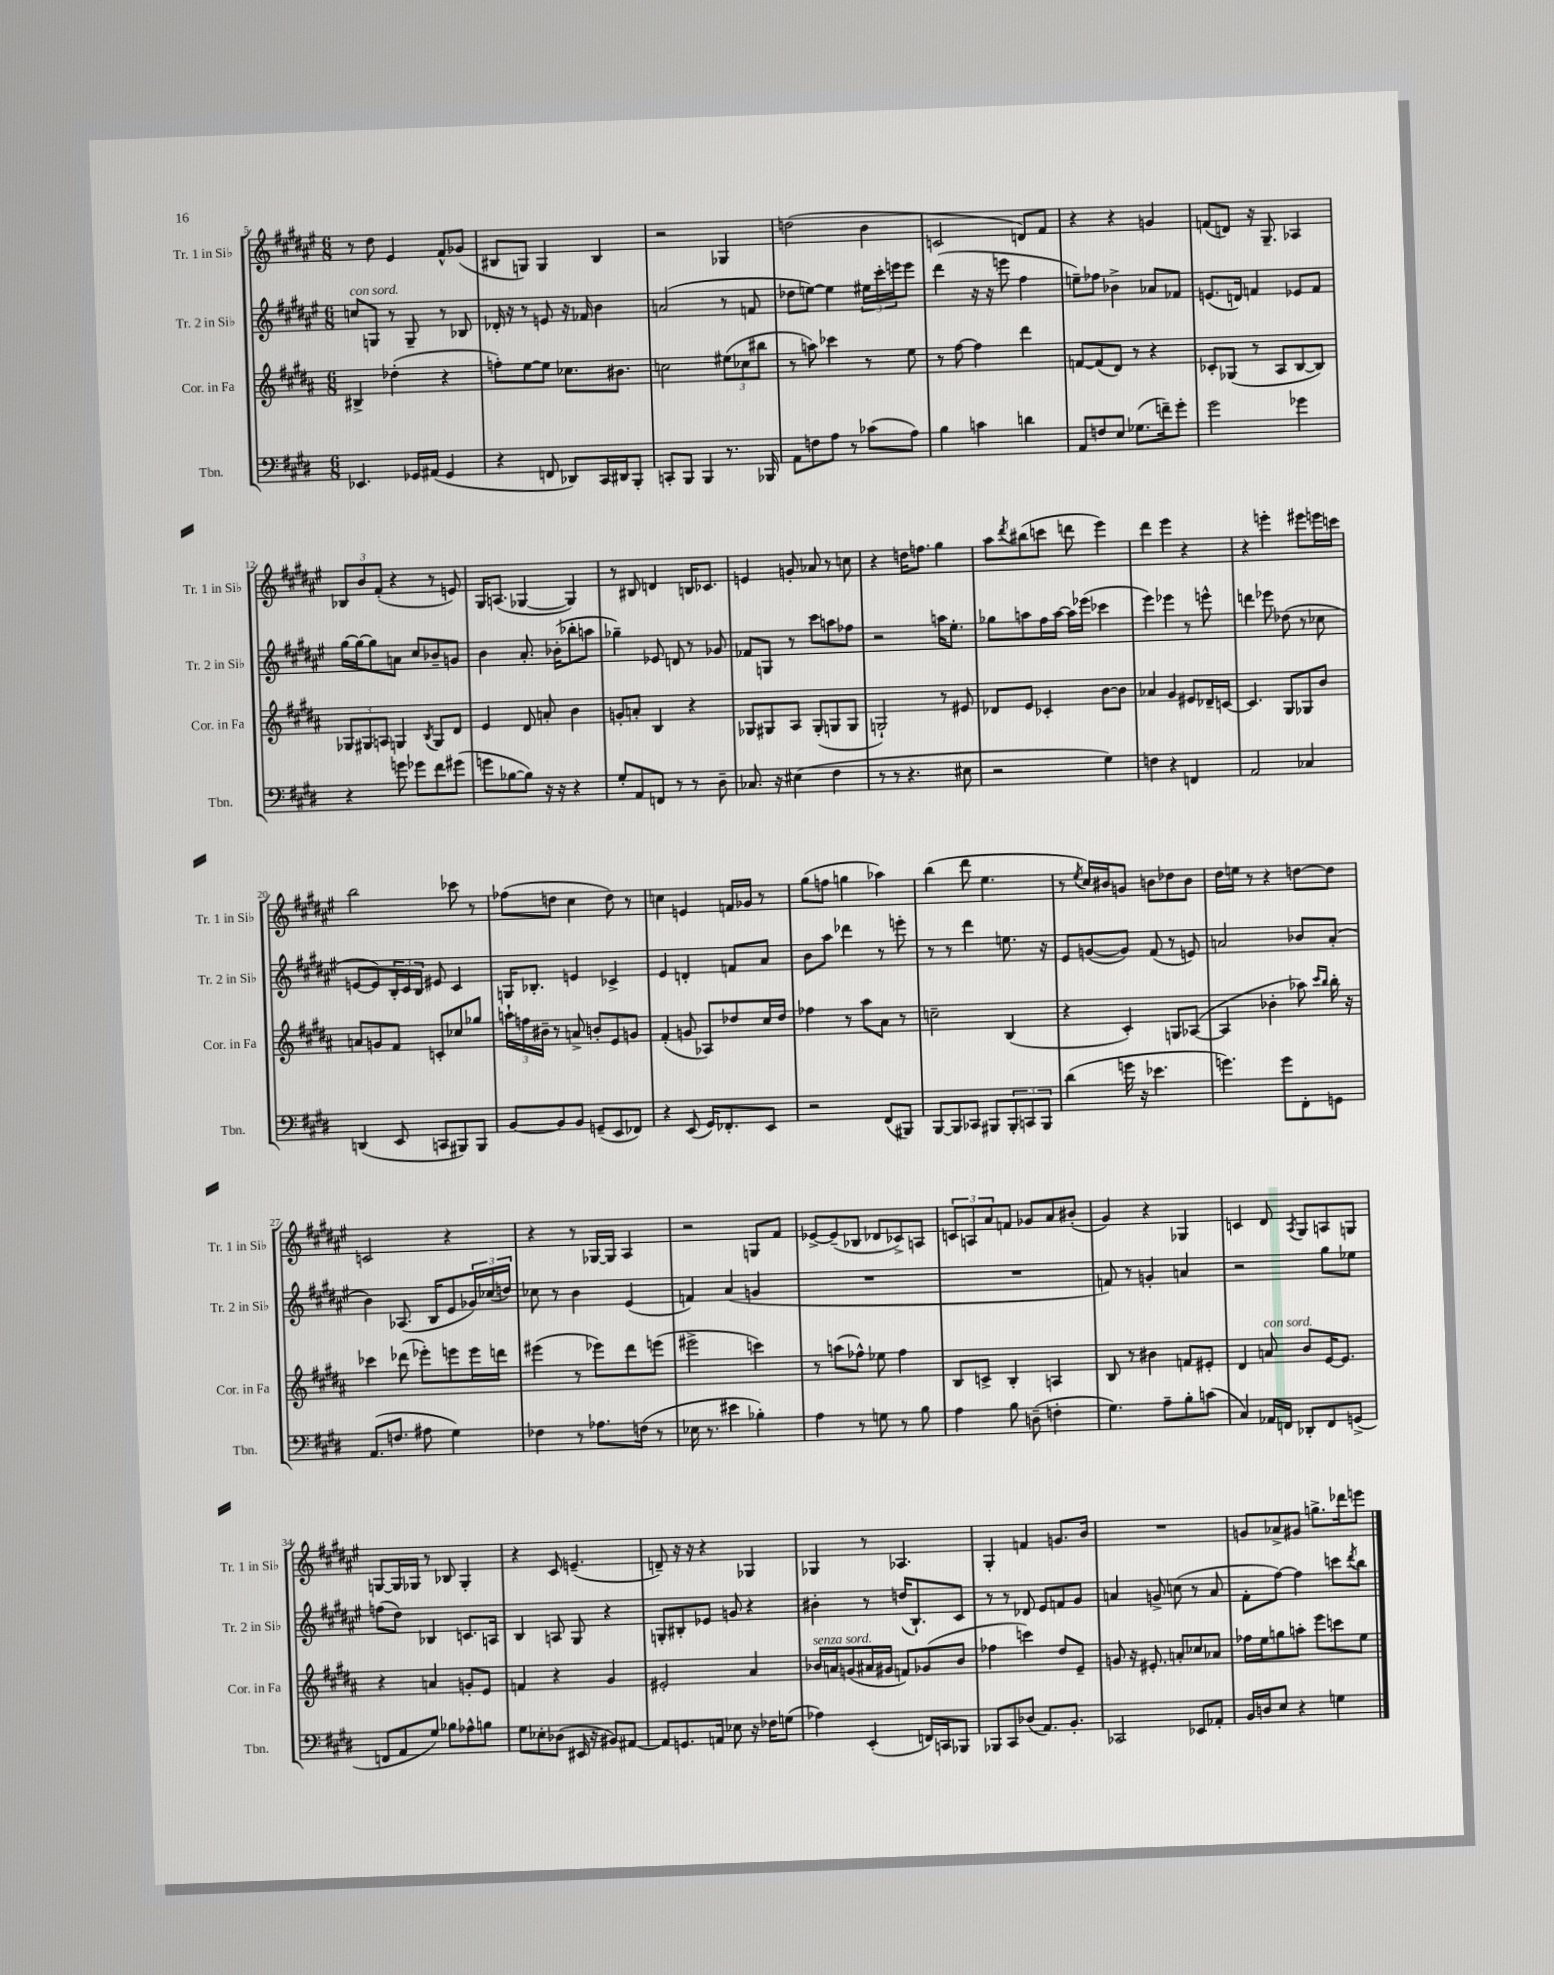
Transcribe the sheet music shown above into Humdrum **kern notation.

**kern	**kern	**kern	**kern
*staff4	*staff3	*staff2	*staff1
*clefF4	*clefG2	*clefG2	*clefG2
*k[f#c#g#d#]	*k[f#c#g#d#a#]	*k[f#c#g#d#a#e#]	*k[f#c#g#d#a#e#]
*M6/8	*M6/8	*M6/8	*M6/8
4.EE-/	4B#^/	8cc/L	8r
.	.	8G/J	8dd#\
.	(4dd-'\	8r	4e#/
16GG-/LL	.	8G~/	.
(16AA#/JJ	.	.	.
4GG-/	4r	8r	8f#^^/L
.	.	8B-/	(8g-/J
=	=	=	=
4r	8ff'\L)	16d-'/	8B#/L
.	.	16r	.
.	[8ee\	8r	8G/J)
8FF/	8ee\]J	8e/	4G/
8DD-/L)	8.cc-\L	16r	.
.	.	16f-/	.
16CC#/L	.	4b\	4B#/
16DD#/J	8.b#\J	.	.
8BBB'/J	.	.	.
=	=	=	=
8CC'/L	2cc\	(2a/	2r
8BBB/J	.	.	.
4BBB/	.	.	.
8.r	(12ee#\L	8r	4G-/
.	12cc-\	.	.
.	.	8f/	.
.	12bb#\J	.	.
16BBB-/	.	.	.
=	=	=	=
8AA\L	8r	8dd-\L	(2dd\
8F\	8aa\)	[8ee\J)	.
8A\J	4ccc-\	4ee\]	.
8r	.	.	.
(8c-\L	8r	24ee#\LL	4b\
.	.	24ccc#'\	.
.	.	24eee\J	.
8A\J)	8ee\	8eee\J	.
=	=	=	=
4B\	8r	(4ddd#\	2c/
.	[8ff#\	.	.
4c\	4ff#\]	16r	.
.	.	16r	.
.	.	8eee\	.
4d\	4ddd#\	4ff#\	8d/L)
.	.	.	8f#/J
=	=	=	=
8AA/L	[8f/L	8ee~\L)	4r
8F/	(8f/]	8ff-\J	.
8E/J	8d#/J)	4b-^\	4r
(8.G-\L	8r	.	.
.	4r	8a-/L	4g/
16f~\k)	.	.	.
8g#'\J	.	8f-/J	.
=	=	=	=
2g#\	8c-'/L	(8.e/L	(8f/L
.	(8G-/J	.	8d/J)
.	.	16d/Jk)	.
.	8r	4f/	16r
.	.	.	8.G#~/
.	8A#/L	.	.
4g-\	[8B/	8e-/L	4A-/
.	8B/]J)	8f/J	.
=	=	=	=
4r	12G-/L	[16gg#\LL	12B-/L
.	.	16gg#\_J	.
.	12G#/	.	12b/
.	.	8gg#\]	.
.	12A/J	.	(12f#'/J
8g\	4G/	8a\J	4r
8g-\L	.	8cc#/L	.
.	8qB/	.	.
8f#\	8G/L	8b-~/	8r
(8g#\J	8d#/J	8g/J	8e/)
=	=	=	=
8g\L	4e/	4b\	16G#/LK
.	.	.	(8.A/J
[8B-\	.	.	.
8B-\]J)	8d#/	8.a#'/	[4G-/
16r	8a'/	.	.
16r	.	(16b-'\LK	.
4r	4b\	8bb-'\	4G-/])
.	.	8aa\J	.
=	=	=	=
8G#'/L	8g'/L	4gg-~\)	8r
8AA/	8a'/J	.	8B#/
8FF/J	4B/	8e-/	4d/
8r	.	8d/	.
8r	4r	8r	16B/LK
.	.	.	8.c-/J
8D#~\	.	8g-/	.
=	=	=	=
8.C-/	8G-/L	8f-/L	4e/
.	8G#/	8G/J	.
16r	.	.	.
(4E#\	8A#/J	8r	8g'/
.	(8G#'/L	8ccc#\L	8a-/
4F#\	8G/	8aa\	8r
.	8G/J	8ff-\J	8cc\
=	=	=	=
8r	2G`/)	2r	4r
8r	.	.	.
4.r	.	.	16dd\LK
.	.	.	8.ff\J
.	8r	16aa\LK	4gg#\
.	.	8.ee#'\J	.
8E#\	8e#/	.	.
=	=	=	=
2r	8d-/L	8gg-\L	8aa#\L
.	.	.	8qddd#/
.	8e/J	8aa\	(8bb#\
.	4c-'/	16ff#\L	8ccc\J
.	.	[16aa\JJ	.
.	.	16aa\]LL	8ddd\
.	.	(16eee-\JJ	.
4G#\)	[8b\L	4ccc-\	4eee#\)
.	8b\]J	.	.
=	=	=	=
4F\	4a-/	4eee#\)	4ddd#\
4r	4g#/	4eee-\	4eee#\
4FF/	8e#/L	8r	4r
.	16d-~/L	8eee^^\	.
.	[16c/JJ	.	.
=	=	=	=
2AA/	4.c/]	4ddd\	4r
.	.	8eee-\	4eee'\
.	8G#/L	(8dd-\	.
4C-/	8G-/	8r	8eee#\L
.	8b/J	8cc-\	16eee\L
.	.	.	16ccc\JJ
=	=	=	=
(4DD/	8a/L	[8e/L	2bb\
.	8g/	8e/])	.
8EE/	8f#/J	24B'/L	.
.	.	24c#/	.
.	.	24B/JJ	.
8CC/L	8c'/L	8e#/	.
8BBB#/)	8cc-/	4c#/	8ccc-\
8BBB#/J	8gg-/J	.	8r
=	=	=	=
[8BB/L	24aa`\LL	16G/LK	(8ff-\L
.	24ff\	.	.
.	.	8.B-'/J	.
.	24b#~\JJ	.	.
8BB/]	8r	.	8dd\J
8BB/J	8a^/	4e/	4cc#\
(8GG~/L	8b'/L	.	.
8EE/	8e/	4c-^/	8dd\)
8FF-/J)	8g/J	.	8r
=	=	=	=
4r	(4f#'/	4e#/	4cc\
(8EE/	8g/	4d'/	4e/
16GG#/LK)	8A-/L)	.	.
8.FF-'/	.	.	.
.	8dd-/	8f/L	16f/LL
.	.	.	16g-/JJ
8EE/J	16cc#/L	8a#/J	8r
.	16dd-/JJ	.	.
=	=	=	=
2r	4ff-\	8b\L	(8gg#\L
.	.	8aa#\J	8ff\J
.	8r	4ddd-\	4gg\
.	8aa#\L	.	.
(8FF#/L	8a#\J	8r	4aa-\)
8BBB#/J)	8r	8eee'\	.
=	=	=	=
[8BBB/L	2cc~\	8r	(4bb\
8BBB/]	.	8r	.
8CC-/J	.	4ddd#\	8ddd#\
8BBB#/L	.	.	4.ee#\
12BBB#'/	(4B/	8.ee\	.
12CC/	.	.	.
12BBB#/J	.	.	.
.	.	16r	.
=	=	=	=
(4d#\	4r	8e#/L	8r
.	.	.	8qee#/
.	.	([8g/	16cc#/LL)
.	.	.	16b#/J
16g\	4c#'/)	8g/]J)	8g/J
16r	.	.	.
4.e-\	.	(8f#/	8b\L
.	8G/L	8r	8dd-\
.	([8A-/J	8e/)	8b\J
=	=	=	=
4.g\)	4A-/]	2a/	16dd#\LL
.	.	.	16ee\JJ
.	.	.	8r
.	4b-'\	.	4r
8g\L	.	.	.
8FF#'\	8aa-\)	8b-/L	[8dd\L
.	16qqccc#/LL	.	.
.	16qqbb/JJ	.	.
8GG\J	16bb'\	(8a'/J	8dd\]J
.	16r	.	.
=	=	=	=
(8.AA/L	4ccc-\	4b\)	2c/
8.F/J	.	.	.
.	(8ddd-\	(8.A-/	.
8A#\	8eee-'\L)	.	.
.	.	16B/LK	.
4G#\)	8eee\	8e#/	4r
.	16eee\L	24g-/L)	.
.	.	(24cc-/	.
.	16ddd\JJ	.	.
.	.	24dd/JJ)	.
=	=	=	=
4F-\	(4eee#\	8cc-\	4r
.	.	8r	.
8r	8r	4b\	8r
8.A-\L	8eee-\L)	.	[16G-/LL
.	.	.	16G-/]JJ
.	8ddd#\	(4e#/	4A#/
(16F\Jk	.	.	.
8r	(8eee\J	.	.
=	=	=	=
16E-\	2eee#^\	4f/)	2r
8.r	.	.	.
4e#\	.	(4a#/	.
4B-'\)	4ccc\)	4g/	8G/L
.	.	.	8f#/J
=	=	=	=
4A\	8r	2.r	[8e-^/L
.	(8aa\L	.	(8e-~/]
8r	8ff-^^\J)	.	8B-/J
8G\	8ee-\	.	8d-/L
8r	4ff-\	.	8c-^/)
8B\	.	.	8A/J
=	=	=	=
4A\	8B/L	2.r	12c/L
.	.	.	12A/
.	8c^/J	.	.
.	.	.	12a#/
8B\	4B'/	.	8f/J
(8D~\	.	.	8g-/L
4F'\	4A/	.	8a#/
.	.	.	(8b#'/J
=	=	=	=
4.G#\)	8B/	8f/)	4g#/)
.	8r	8r	.
.	4b#\	4g'/	4r
8A~\L	.	.	.
8B'\	8f/L	4a/	4G-/
(8c\J	8e#'/J	.	.
=	=	=	=
4C#/)	4d#/	2r	4c/
16AA-/LL	8a/	.	8d#/
16FF/JJ	.	.	.
.	.	.	8qA#/
8DD-'/L	8b/L	.	8G#/L
8FF/	[16e/K	8gg#\L	8A/
.	8.e/]J	.	.
(8GG^/J	.	8ee-\J	8G/J
=	=	=	=
8FF/L	4r	(8ff\L	[8G/L
8AA/	.	8dd#\J)	16G/]L
.	.	.	16G-/JJ
8G#/J)	4a/	4B-/	8r
8B-\L	.	.	8B-/
8A-^^\	8g'/L	8.c/L	4G-'/
8B\J	8e/J	.	.
.	.	16A/Jk	.
=	=	=	=
8G#\L	4f/	4B/	4r
8E-'\	.	.	.
(8D-\J	4r	8A/	8c#/
16EE#/	.	8G#/	(4.e~/
16r	.	.	.
8BB#/L)	4g#/	4r	.
[8AA#/J	.	.	.
=	=	=	=
8AA#/]L	2e#'/	8G'/L	8d~/)
8.GG/	.	8B#'/	16r
.	.	.	16r
.	.	8e-/J	4r
16AA/Jk	.	.	.
8E-\	.	8g/	.
16r	4a#/	4r	4G-/
16F-\LK	.	.	.
(8G\J	.	.	.
=	=	=	=
4A-\)	16b-/LL	4b#'\	4G-/
.	16a/J	.	.
.	(8g/	.	.
(4EE'/	16a#/L	8r	8r
.	16g#/JJ	.	.
.	8f/L)	(16dd/LK	4.A-/
.	.	8.B`/)	.
16FF/LL)	(8g-/	.	.
16CC/J	.	.	.
8BBB-/J	8b-/J	8c#/J	.
=	=	=	=
8BBB-/L	4ff-\	8r	4G#'/
8CC#/	.	8r	.
(8D-/J	4ccc\)	8d-/	4f/
8.AA/L)	.	8e#/L	.
.	8dd#/L	8f/	8.g/L
8.BB'/J	.	.	.
.	8e~/J	8g#/J	.
.	.	.	16b/Jk
=	=	=	=
2CC-/	8g/	4a/	2.r
.	16r	.	.
.	8.e#'/	.	.
.	.	8g^/	.
.	8a'/L	(8cc\	.
8EE-/L	8cc-/	8r	.
8AA-'/J	8a-/J	8a/	.
=	=	=	=
16BB/LL	16ff-\LL	8f#'\L	8g/L
16D/J	16ee\J	.	.
8E/J	8gg\	[8ff#\J)	8a-^/
4r	8aa'\J	4ff#\]	8g#/J
.	8eee\L	.	8.gg^\L
4G\	8ccc\	8ccc\L	.
.	.	.	16ddd-\k
.	.	8qddd#/	.
.	8ee\J	8bb\J	8eee\J
==	==	==	==
*-	*-	*-	*-
